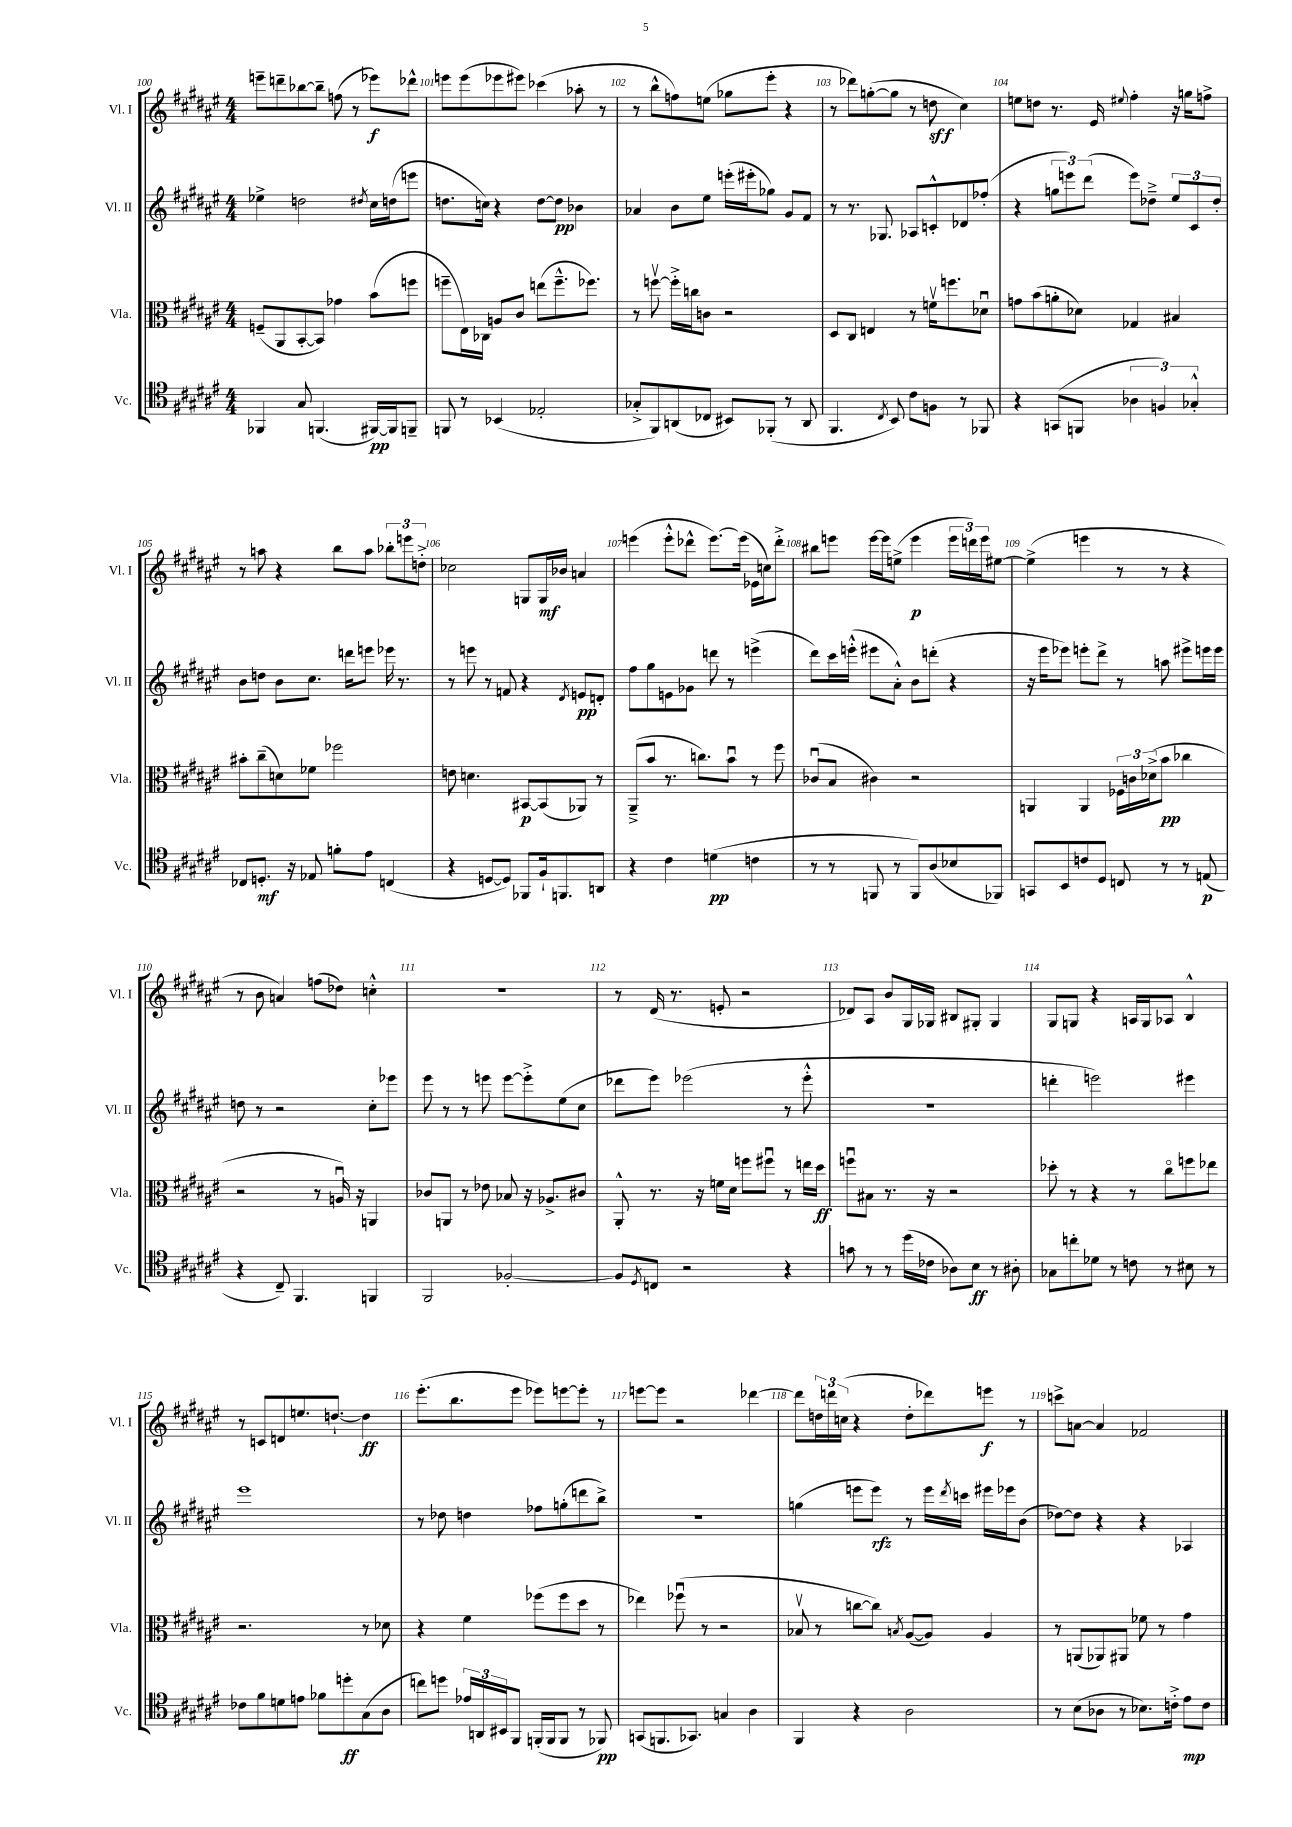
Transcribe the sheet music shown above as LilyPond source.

<<
\new StaffGroup <<
\new Staff = "s0" \with { instrumentName = "Vl. I" shortInstrumentName = "Vl. I" } {
    \clef treble \key fis \major \numericTimeSignature \time 4/4
    e'''8-- d'''8-- bes''8~ bes''8-- f''8( r8 ees'''8\f) des'''8-^ |
    e'''8 e'''8( ees'''8 eis'''8) ces'''4( aes''8-. r8 |
    r8 b''8-^ f''8) e''8( ges''8 eis'''8-. r4 |
    r8 des'''8) g''8~-.( g''8 r8 d''8\sff cis''4) |
    e''8 d''8 r8. eis'16 \appoggiatura { eis''8 } fis''4-. r16 g''16 f''8-> |
    r8 a''8 r4 b''8 a''8 \tuplet 3/2 { bes''8-. e'''8 d''8-.-> } |
    ces''2 g8 g16\mf bes'16 a'4 |
    e'''4( e'''8-.-^ des'''8-^ e'''8.~) e'''16( ees'16 c''16) des'''8-.-> |
    bis''8 e'''8 e'''16~ e'''16 e''8->( e'''4\p \tuplet 3/2 { e'''16 d'''16) e'''16 } eis''8~ |
    eis''4->( e'''4 r8 r8 r4 |
    r8 b'8 a'4) f''8( des''8) c''4-.-^ |
    R1 |
    r8 dis'16( r8. e'8-. r2 |
    des'8) ais8 b'8 gis16 ges16 bis8 gis8-. gis4 |
    gis8 g8 r4 a16 g16 aes8 b4-^ |
    r8 c'8 d'8 e''8. d''8.~-! d''4\ff |
    eis'''8.-.( b''8. eis'''8 ees'''8) e'''8~ e'''8-. r8 |
    e'''8~ e'''8 r2 des'''4~ |
    des'''8 \tuplet 3/2 { d''16 d'''16 c''16( } r4 d''8-. des'''8) e'''8\f r8 |
    c'''8-> a'8~ a'4 fes'2 \bar "|." |
}
\new Staff = "s1" \with { instrumentName = "Vl. II" shortInstrumentName = "Vl. II" } {
    \clef treble \key fis \major \numericTimeSignature \time 4/4
    ees''4-> d''2 \acciaccatura { dis''8 } cis''16 d''16( e'''8 |
    d''8. c''16) r4 d''8~ d''8\pp bes'4 |
    aes'4 b'8 eis''8 e'''16-.( eis'''16-. ges''8) gis'8 fis'8 |
    r8 r8. ges8. aes8 c'8-.-^ des'8 fes''8-.( |
    r4 \tuplet 3/2 { g''8 e'''8) dis'''8( } e'''8) des''8---> \tuplet 3/2 { eis''8 cis'8 des''8-. } |
    b'8 d''8 b'8 cis''8. d'''16 e'''8 ees'''16 r8. |
    r8 e'''8 r8 f'8 r4 \acciaccatura { dis'8 } e'8\pp d'8-. |
    fis''8 gis''8 e'8 ges'8 d'''8 r8 e'''4->( |
    dis'''8) cis'''16 e'''16-.-^( eis'''8 ais'8-.-^) b'8 d'''8-.( r4 |
    r16 eis'''16 ees'''8) e'''8-. dis'''8-> r8 a''8 eis'''8-> e'''16 e'''16 |
    d''8 r8 r2 cis''8-. ees'''8 |
    eis'''8 r8 r8 e'''8 e'''8~ e'''8-.-> eis''8( cis''8 |
    des'''8 eis'''8) ees'''2( r8 ees'''8-.-^ |
    r1 |
    d'''4-. e'''2) eis'''4 |
    eis'''1 |
    r8 des''8 d''4 fes''8 g''8-.( d'''8 b''8->) |
    R1 |
    g''4( e'''8 e'''8\rfz) r8 e'''16 \acciaccatura { dis'''8 } c'''16 eis'''16 ees'''16 b'8( |
    des''8~) des''8 r4 r4 aes4 \bar "|." |
}
\new Staff = "s2" \with { instrumentName = "Vla." shortInstrumentName = "Vla." } {
    \clef alto \key fis \major \numericTimeSignature \time 4/4
    f8--( ais,8 b,8~-. b,8) ges'4 b'8( f''8 |
    f''8-- eis16) ces16 a8 cis'8 e''8( f''8.---^ fes''8.) |
    r8 f''8~\upbow f''16-.-> c''16 c'8 r2 |
    dis8 cis8 e4 r8 f'16\upbow f''8. des'8\downbow |
    g'8 b'8( a'8-. des'8) ges4 bis4 |
    bis'8-. cis''8--( d'8) fes'8 fes''2 |
    e'8 d'4. bis,8~\p bis,8( aes,8) r8 |
    ais,8--->( b'8 r8. c''8.) b'8\downbow r8 fis''8 |
    ces'8\downbow( b8 cis'4) r2 |
    a,4 a,4 \tuplet 3/2 { fes16 c'16 des'16->( } b'8\pp ces''4 |
    r2 r8 a16\downbow) r16 a,4 |
    ces'8 a,8 r8 ees'8 bes8 r16 aes8.-> cis'8 |
    ais,8-.-^ r8. r16 f'16 dis'16 f''8 fis''8\downbow r8 e''16 dis''16\ff |
    f''8\downbow bis8 r8. r16 r2 |
    des''8-. r8 r4 r8 cis''8\flageolet f''8 ees''8 |
    r2. r8 des'8 |
    r4 fis'4 fes''8( fes''8 dis''8 r8 |
    ees''4) fes''8\downbow( r8 r2 |
    bes8\upbow r8 c''8~ c''8) \acciaccatura { b8 } ais8~( ais8) ais4 |
    r8 a,8( aes,8) ais,8 fes'8 r8 gis'4 \bar "|." |
}
\new Staff = "s3" \with { instrumentName = "Vc." shortInstrumentName = "Vc." } {
    \clef tenor \key fis \major \numericTimeSignature \time 4/4
    fes,4 gis8 f,4.( fis,16~\pp) fis,16 f,8-- |
    f,8 r8 bes,4( ees2-. |
    ges8-.-> fis,8) a,8( ces8 bis,8) fes,8-.( r8 a,8 |
    fis,4. \acciaccatura { cis8 } b,8) cis'8 f8 r8 fes,8 |
    r4 g,8( f,8 \tuplet 3/2 { aes4 f4) ges4-.-^ } |
    ces8 d8.-.\mf r16 ees8 f'8-. eis'8 c4( |
    r4 d8~ d8) fes,8 fis16-! f,8. a,8 |
    r4 cis'4 d'4\pp( c'4 |
    r8 r8 f,8 r8 f,8) ais8( bes8 fes,8) |
    g,8 b,8 c'8 dis8 c8 r8 r8 e8\p( |
    r4 cis8--) fis,4. f,4 |
    fis,2 fes2~-. |
    fes8 \acciaccatura { dis8 } c8 r2 r4 |
    g'8 r8 r8 dis''16( ces'16 aes8) b8\ff r8 ais8-. |
    ges8 c''8-. des'8 r8 c'8 r8 bis8 r8 |
    ces'8 fis'8 d'8 e'8 fes'8 d''8-.\ff gis8( ais8 |
    c''8) d''8 \tuplet 3/2 { ees'16 a,16 bis,16 } fis,8 f,16-.( f,16 f,8 r8 fes,8\pp) |
    g,8( f,8. ges,8.) g4 ais4 |
    fis,4 r4 ais2 |
    r8 b8( aes8 r8 bes8.) c'16-.-> eis'8\mp c'8 \bar "|." |
}
>>
>>
\layout { \context { \Score currentBarNumber = #100 \override BarNumber.break-visibility = ##(#f #t #t) barNumberVisibility = #all-bar-numbers-visible } }
